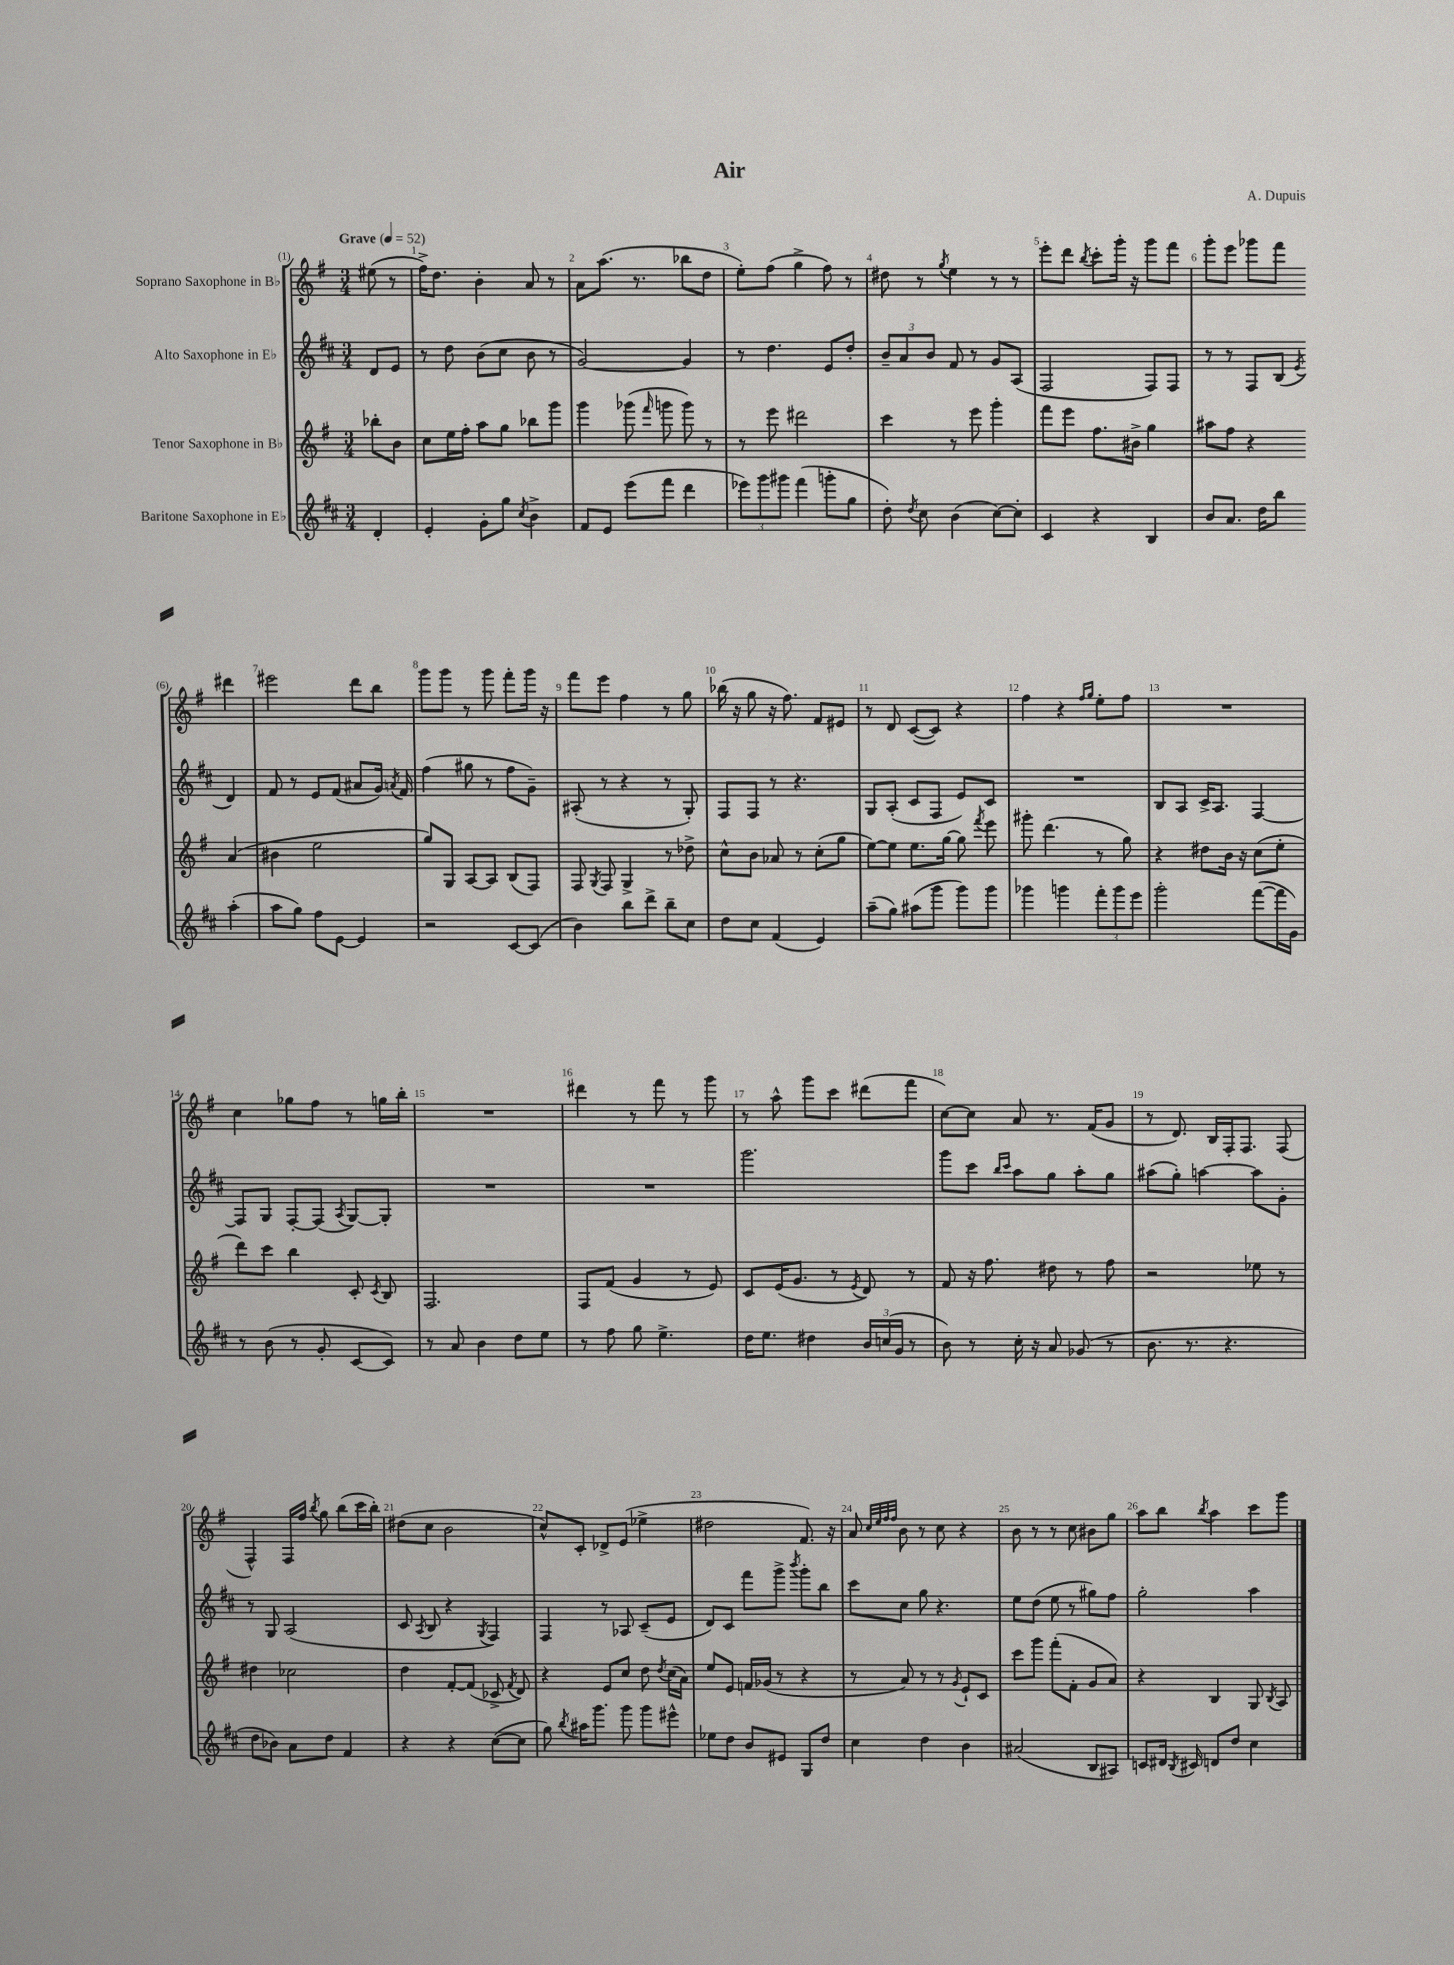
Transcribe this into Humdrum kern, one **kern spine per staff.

**kern	**kern	**kern	**kern
*staff4	*staff3	*staff2	*staff1
*clefG2	*clefG2	*clefG2	*clefG2
*k[f#c#]	*k[f#]	*k[f#c#]	*k[f#]
*M3/4	*M3/4	*M3/4	*M3/4
*MM52	*MM52	*MM52	*MM52
4d'	8bb-'	8d	(8ee#
.	8b	8e	8r
=	=	=	=
4e'	8cc	8r	16ff#^)
.	.	.	8.dd
.	16ee	8dd	.
.	16ff#'	.	.
8g'	8aa	(8b	4b'
8gg	8gg	8cc#	.
8qcc#	.	.	.
4b^	8bb-	8b	8a
.	8ggg	8r	8r
=	=	=	=
8f#	4ggg	[2g)	8a
8e	.	.	(8.aa
(8eee	(8ggg-	.	.
.	.	.	8.r
.	16qqfff#	.	.
8fff#	8ggg	.	.
4ddd	8ggg)	4g]	8bb-
.	8r	.	8dd
=	=	=	=
12eee-)	8r	8r	8ee')
12ggg	.	.	.
.	8eee	4.dd	(8ff#
12ggg#	.	.	.
(4fff#	2ddd#	.	4gg^
8ggg'	.	8e	8ff#)
8gg	.	8dd'	8r
=	=	=	=
8dd')	4ccc	12b~	8dd#
.	.	12a	.
8qdd	.	.	.
8cc#	.	.	8r
.	.	12b	.
.	.	.	8qgg
(4b	8r	8f#	4ee
.	8eee	8r	.
[8cc#)	4ggg'	8g	8r
8cc#']	.	(8A	8r
=	=	=	=
4c#	8fff#	2F#	8eee'
.	8eee	.	8ddd
.	.	.	8qbb
4r	8.ff#	.	8ccc'
.	.	.	16ggg'
.	16b#^	.	16r
4B	4gg	8F#)	8ggg
.	.	8F#	8fff#
=	=	=	=
8b	8aa#	8r	8ggg'
8.a	8ff#	8r	8eee
.	4r	8F#	8ggg-
16dd	.	.	.
8bb	.	(8B	8fff#
.	.	8qe	.
(4aa'	(4a	4d)	4ddd#
=	=	=	=
8aa	4b#	8f#	2eee#
8gg)	.	8r	.
8ff#	2ee	8e	.
[8e	.	(8f#	.
4e]	.	8a#	8ddd
.	.	16g)	8bb
.	.	8qa	.
.	.	16f#	.
=	=	=	=
2r	8gg)	(4ff#	8ggg
.	8G	.	8ggg
.	[8A	8gg#	8r
.	8A]	8r	8ggg
[8c#	(8B	8ff#	8fff#'
(8c#]	8F#)	8g~)	16ggg
.	.	.	16r
=	=	=	=
4b)	8F#	(8A#'	8fff#
.	8qG	.	.
.	8F#	8r	8eee
8bb	4G^	4r	4ff#
8ddd^	.	.	.
8bb~	8r	8r	8r
8cc#	8dd-^	8G')	8gg
=	=	=	=
8dd	8cc^^	8F#	(16bb-
.	.	.	16r
8cc#	8b	8F#	8gg
(4f#	8a-	8r	16r
.	.	.	8.ff#)
.	8r	4.r	.
4e)	(8cc'	.	8f#
.	8gg	.	8e#
=	=	=	=
(8aa~	[8ee)	8G	8r
8gg)	8ee]	(8A'	8d
(8aa#	8.ee	8c#	([8c
8ggg	.	8F#	8c])
.	[16gg	.	.
8ggg)	8gg]	8e)	4r
.	8qfff#	.	.
8ggg	8eee	8c#	.
=	=	=	=
4ggg-	8ggg#'	2.r	4ff#
.	(4.ddd	.	.
4ggg	.	.	4r
.	.	.	16qqff#
.	.	.	16qqgg
12fff#'	8r	.	8ee'
12ggg	.	.	.
.	8gg)	.	8ff#
12eee	.	.	.
=	=	=	=
2ggg'	4r	8B	2.r
.	.	8A	.
.	8dd#	16c#^	.
.	.	8.A	.
.	16b	.	.
.	16r	.	.
([8fff#	(8cc	[4F#	.
16fff#]	8ee'	.	.
16g)	.	.	.
=	=	=	=
8r	8ddd)	8F#]	4cc
(8b	8ccc	8G	.
8r	4bb	[8F#'	8gg-
8g'	.	(8F#]	8ff#
.	.	8qA	.
[8c#	8c'	[8G)	8r
.	8qc	.	.
8c#])	8B	8G']	16gg
.	.	.	16bb'
=	=	=	=
8r	2.F#	2.r	2.r
8a	.	.	.
4b	.	.	.
8dd	.	.	.
8ee	.	.	.
=	=	=	=
8r	8F#	2.r	4ddd#
8ff#	(8f#	.	.
8gg	4g	.	8r
4.ee^	.	.	8fff#
.	8r	.	8r
.	8e)	.	8ggg
=	=	=	=
16dd	8c	2.ggg	8r
8.ee	.	.	.
.	(16e	.	8aa^^
.	8.g	.	.
4dd#	.	.	8ggg
.	8r	.	8ccc
.	8qe	.	.
24b	8d)	.	(8ddd#
(24cc	.	.	.
24g	.	.	.
8r	8r	.	8fff#
=	=	=	=
8b)	8f#	8ggg	[8cc)
8r	16r	8ccc#	8cc]
.	8.ff#	.	.
.	.	16qqbb	.
.	.	16qqccc#	.
16cc#'	.	8aa	8a
16r	.	.	.
8a	8dd#	8gg	8.r
(8g-	8r	8aa'	.
.	.	.	(16f#
8r	8ff#	8gg	8g
=	=	=	=
8.b	2r	(8aa#	8r
.	.	8gg')	8.d)
8.r	.	.	.
.	.	[4aa	.
.	.	.	16B
4.r	.	.	16F#'
.	.	.	8.F#
.	8ee-	8aa]	.
.	8r	8g'	(8F#
=	=	=	=
8dd	4dd#	8r	4F#^^)
8b-)	.	8G	.
8a	2cc-	(2A	16F#
.	.	.	16ff#
.	.	.	8qbb
8dd	.	.	8gg
4f#	.	.	(8bb
.	.	.	16ccc
.	.	.	16bb')
=	=	=	=
4r	4dd	8c#	(8dd#
.	.	8qA	.
.	.	8B	8cc
4r	[8f#'	4r	2b
.	(8f#]	.	.
.	.	8qG	.
([8cc#	8c-^	4F#)	.
.	8qf#	.	.
8cc#]	8d)	.	.
=	=	=	=
8gg)	4r	4F#	8cc^^)
8qbb	.	.	.
16aa#	.	.	8c'
8.ggg	.	.	.
.	8e	8r	8d-^
8ggg	8cc	8A-	(8e
8ggg	8dd	(8c#~	4ee-^
.	8qdd	.	.
8eee#^^	(16cc	8e	.
.	16a)	.	.
=	=	=	=
8ee-	8ee	8d)	2dd#
8dd	8e	8c#	.
8b	16f	8fff#	.
.	(16g-	.	.
8e#	8r	8ggg^	.
.	.	8qbbb	.
8G	4r	8ggg'	8.f#)
8dd	.	8bb	.
.	.	.	16r
=	=	=	=
4cc#	8r	8ccc#	8a
.	.	.	32qqcc
.	.	.	32qqee
.	.	.	32qqff#
.	.	.	32qqff#
.	8a)	8cc#	8b
4dd	8r	8gg	8r
.	8r	4.r	8cc
.	8qg	.	.
4b	8e`	.	4r
.	8c	.	.
=	=	=	=
(2a#	8ccc	8ee	8b
.	8ggg	(8dd	8r
.	(8fff#'	8ee	8r
.	8f#'	8r	8cc
8B	8g	8gg#)	8b#
8A#)	8a)	8ff#	8gg
=	=	=	=
8c	4r	2gg'	8aa
16d#	.	.	8bb
8qB	.	.	.
16c#	.	.	.
.	.	.	8qbb
8d	4B	.	4aa
8dd	.	.	.
4cc#	8G	4aa	8ccc
.	8qB	.	.
.	8A	.	8ggg
==	==	==	==
*-	*-	*-	*-
